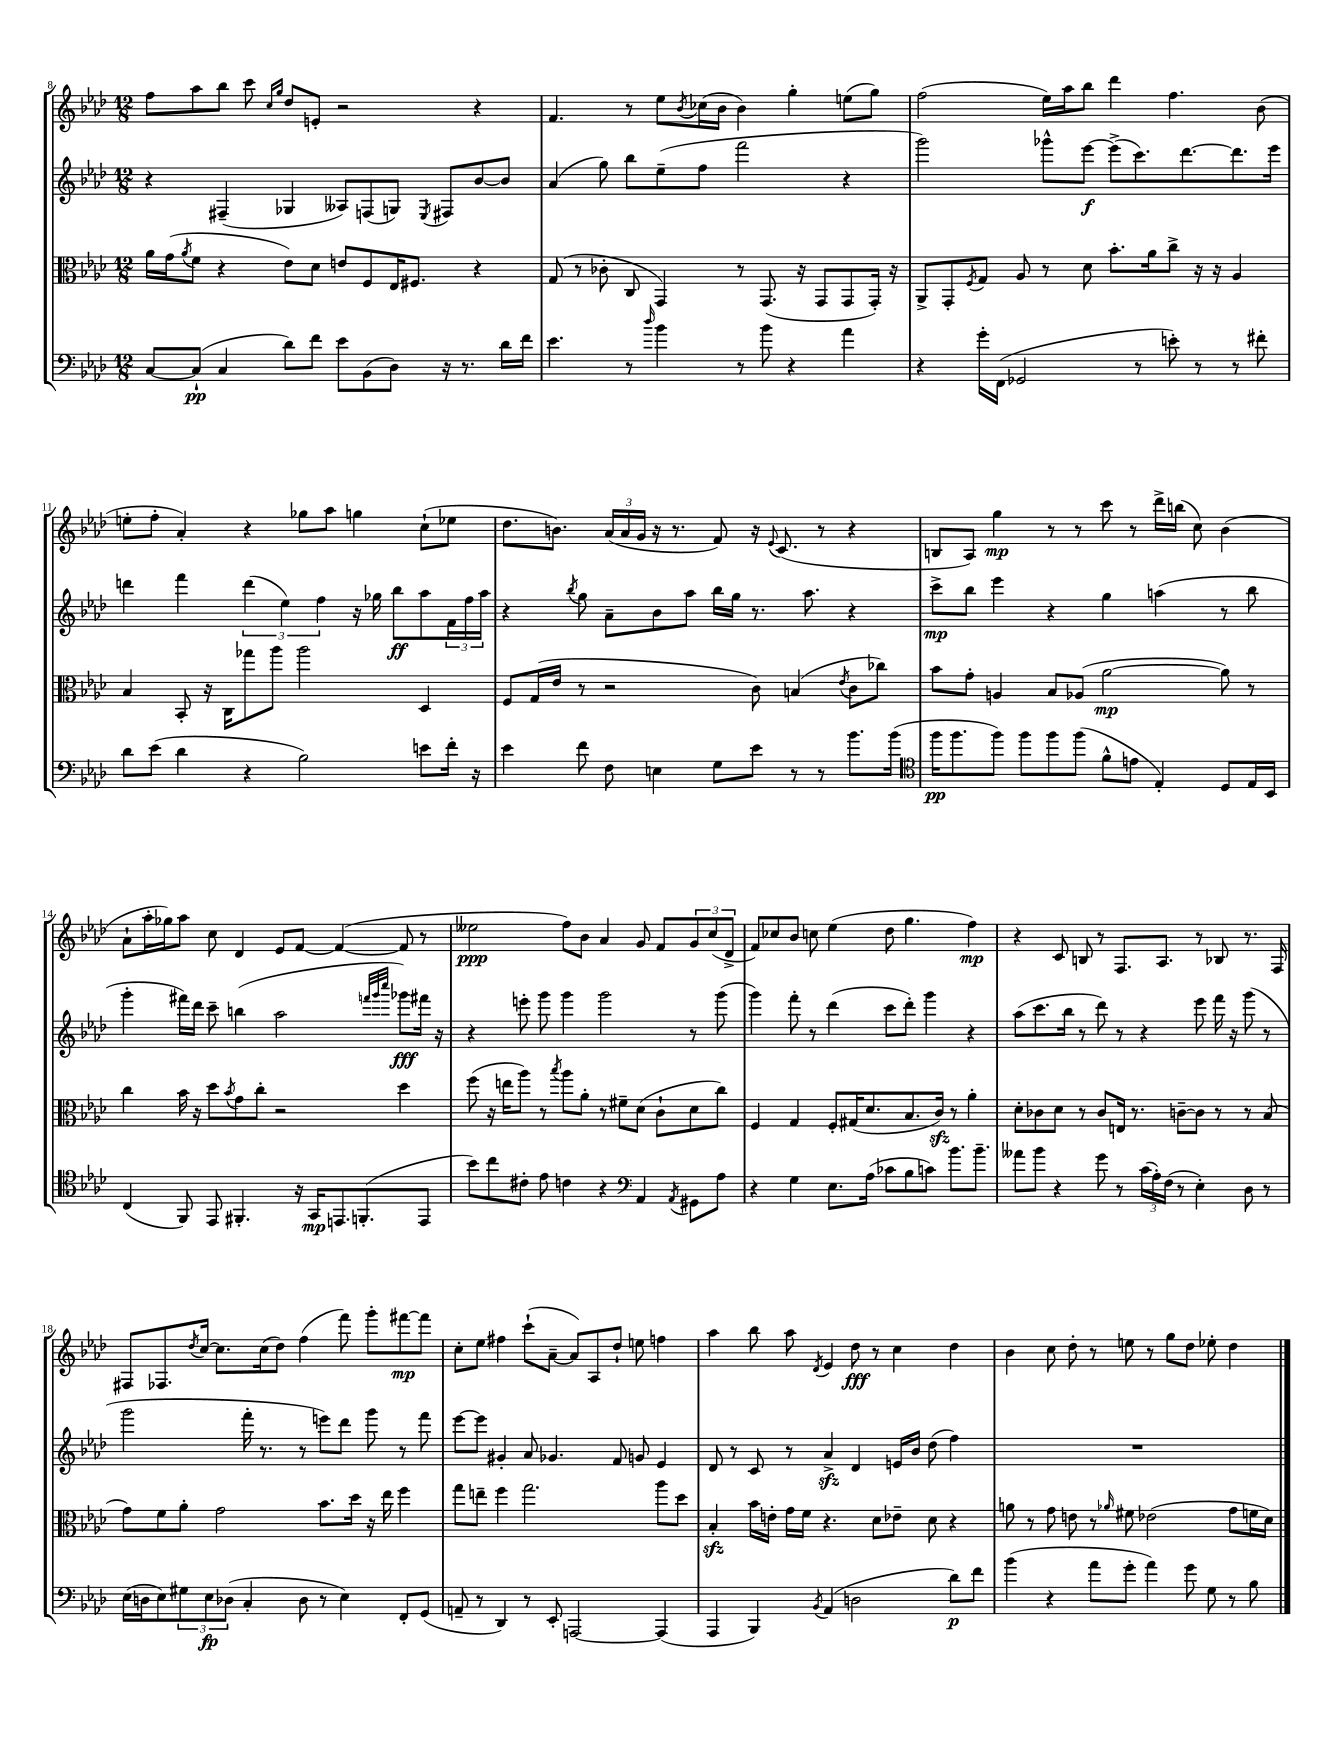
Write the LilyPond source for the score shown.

<<
\new StaffGroup <<
\new Staff = "s0" {
    \clef treble \key aes \major \numericTimeSignature \time 12/8
    f''8 aes''8 bes''8 c'''8 \grace { c''16 g''16 } des''8 e'8-. r2 r4 |
    f'4. r8 ees''8 \acciaccatura { bes'8 } ces''16( bes'16 bes'4) g''4-. e''8( g''8) |
    f''2( ees''16) aes''16 bes''8 des'''4 f''4. bes'8( |
    e''8-. f''8-. aes'4-.) r4 ges''8 aes''8 g''4 c''8-!( ees''8 |
    des''8. b'8.) \tuplet 3/2 { aes'16( aes'16 g'16 } r16 r8. f'8) r16 \appoggiatura { ees'8 } c'8.( r8 r4 |
    b8 aes8) g''4\mp r8 r8 c'''8 r8 des'''16-> b''16( c''8) bes'4( |
    aes'8-! aes''16-. ges''16) aes''8 c''8 des'4 ees'8 f'8~ f'4~( f'8 r8 |
    eeses''2\ppp f''8) bes'8 aes'4 g'8 f'8 \tuplet 3/2 { g'8 c''8( des'8-> } |
    f'8) ces''8 bes'8 c''8 ees''4( des''8 g''4. f''4\mp) |
    r4 c'8 b8 r8 f8. aes8. r8 bes8 r8. f16 |
    fis8 fes8. \acciaccatura { des''8 } c''16~ c''8. c''16( des''8) f''4( f'''8) g'''8-. fis'''8~\mp fis'''8 |
    c''8-. ees''8 fis''4 c'''8-!( aes'8~-- aes'8) aes8 des''8-! e''8 f''4 |
    aes''4 bes''8 aes''8 \acciaccatura { des'8 } ees'4 des''8\fff r8 c''4 des''4 |
    bes'4 c''8 des''8-. r8 e''8 r8 g''8 des''8 ees''8-. des''4 \bar "|." |
}
\new Staff = "s1" {
    \clef treble \key aes \major \numericTimeSignature \time 12/8
    r4 fis4--( ges4 aeses8) f8( g8) \acciaccatura { ees8 } fis8 bes'8~ bes'8 |
    aes'4( g''8) bes''8 ees''8--( f''8 f'''2 r4 |
    g'''2) ges'''8-^ ees'''8~\f ees'''8->( c'''8.) des'''8.~ des'''8. ees'''16 |
    d'''4 f'''4 \tuplet 3/2 { d'''4( ees''4) f''4 } r16 ges''16 bes''8\ff aes''8 \tuplet 3/2 { f'16 f''16 aes''16 } |
    r4 \acciaccatura { bes''8 } g''8 aes'8-- bes'8 aes''8 bes''16 g''16 r8. aes''8. r4 |
    c'''8->\mp bes''8 ees'''4 r4 g''4 a''4( r8 bes''8 |
    g'''4-. fis'''16) des'''16 c'''8-- b''4( aes''2 \grace { f'''32 g'''32 c''''32 } ges'''8\fff) fis'''16 r16 |
    r4 e'''8-. g'''8 g'''4 g'''2 r8 g'''8( |
    g'''4) f'''8-. r8 des'''4( c'''8 des'''8-.) g'''4 r4 |
    aes''8( c'''8. bes''16 r8 des'''8) r8 r4 ees'''8 f'''16 r16 g'''8( r8 |
    g'''2 f'''16-. r8. r8 e'''8) des'''8 g'''8 r8 f'''8 |
    ees'''8~ ees'''8 gis'4-. aes'8 ges'4. f'8 g'8 ees'4 |
    des'8 r8 c'8 r8 aes'4->\sfz des'4 e'16 bes'16 des''8( f''4) |
    R1. \bar "|." |
}
\new Staff = "s2" {
    \clef alto \key aes \major \numericTimeSignature \time 12/8
    aes'16 g'16( \acciaccatura { aes'8 } f'8 r4 ees'8) des'8 e'8 f8 ees16 fis8. r4 |
    g8( r8 ces'8-. c8 g,4) r8 g,8.( r16 g,8 g,8 g,16-.) r16 |
    aes,8-> g,8-. \acciaccatura { f8 } g8 aes8 r8 des'8 bes'8.-. aes'16 c''8-> r16 r16 aes4 |
    bes4 bes,8-. r16 c16 ges''8 aes''8 aes''2 des4 |
    f8 g16( ees'16 r8 r2 c'8) b4( \acciaccatura { ees'8 } c'8 ces''8) |
    bes'8 g'8-. a4 bes8 aes8( aes'2~\mp aes'8) r8 |
    c''4 bes'16 r16 des''8 \acciaccatura { bes'8 } g'8 c''8-. r2 des''4 |
    f''8( r16 e''16 aes''8) r8 \acciaccatura { bes''8 } aes''8 aes'8-. r8 fis'8-- des'8( c'8-! des'8 c''8) |
    f4 g4 f8-. gis16( des'8. bes8. c'16\sfz) r8 aes'4-. |
    des'8-. ces'8 des'8 r8 ces'8 e16 r8. c'8~-- c'8 r8 r8 bes8( |
    g'8) f'8 aes'8-. g'2 bes'8. des''16 r16 ees''16 f''4 |
    g''8 e''8-- f''4 g''2. aes''8 des''8 |
    bes4-.\sfz bes'16 e'16-. g'16 f'16 r4. des'8 ees'8-- des'8 r4 |
    a'8 r8 g'8 e'8 r8 \grace { aes'16 } fis'8 ees'2( g'8 f'16 des'16) \bar "|." |
}
\new Staff = "s3" {
    \clef bass \key aes \major \numericTimeSignature \time 12/8
    c8~ c8-!\pp( c4 des'8) f'8 ees'8 bes,8( des8) r16 r8. des'16 f'16 |
    ees'4. r8 \grace { des''16 } bes'4 r8 bes'8 r4 aes'4 |
    r4 g'16-. f,16( ges,2 r8 e'8-.) r8 r8 fis'8-. |
    des'8 ees'8( des'4 r4 bes2) e'8 f'16-. r16 |
    ees'4 f'8 f8 e4 g8 ees'8 r8 r8 bes'8. bes'16( |
    \clef tenor f''16\pp f''8. f''8) f''8 f''8 f''8( f'8-^ e'8 ees4-.) des8 ees16 bes,16 |
    c4( f,8) ees,8 fis,4.-. r16 g,16\mp e,8. f,8.-.( e,8 |
    bes'8) c''8 cis'8-. ees'8 c'4 r4 \clef bass aes,4 \acciaccatura { aes,8 } gis,8 aes8 |
    r4 g4 ees8. aes16( ces'8 bes8 c'8) bes'8. bes'8.-- |
    aeses'8 bes'8 r4 g'8 r8 \tuplet 3/2 { c'16( aes16-.) f16( } r8 ees4-.) des8 r8 |
    ees16( d16 ees8) \tuplet 3/2 { gis8 ees8\fp des8( } c4-. des8 r8 ees4) f,8-. g,8( |
    a,8-- r8 des,4) r8 ees,8-. a,,2~ a,,4( |
    aes,,4 bes,,4) \acciaccatura { bes,8 } aes,4( d2 des'8\p) f'8 |
    bes'4( r4 aes'8 g'8-. aes'4) g'8 g8 r8 bes8 \bar "|." |
}
>>
>>
\layout { \context { \Score currentBarNumber = #8 } }
